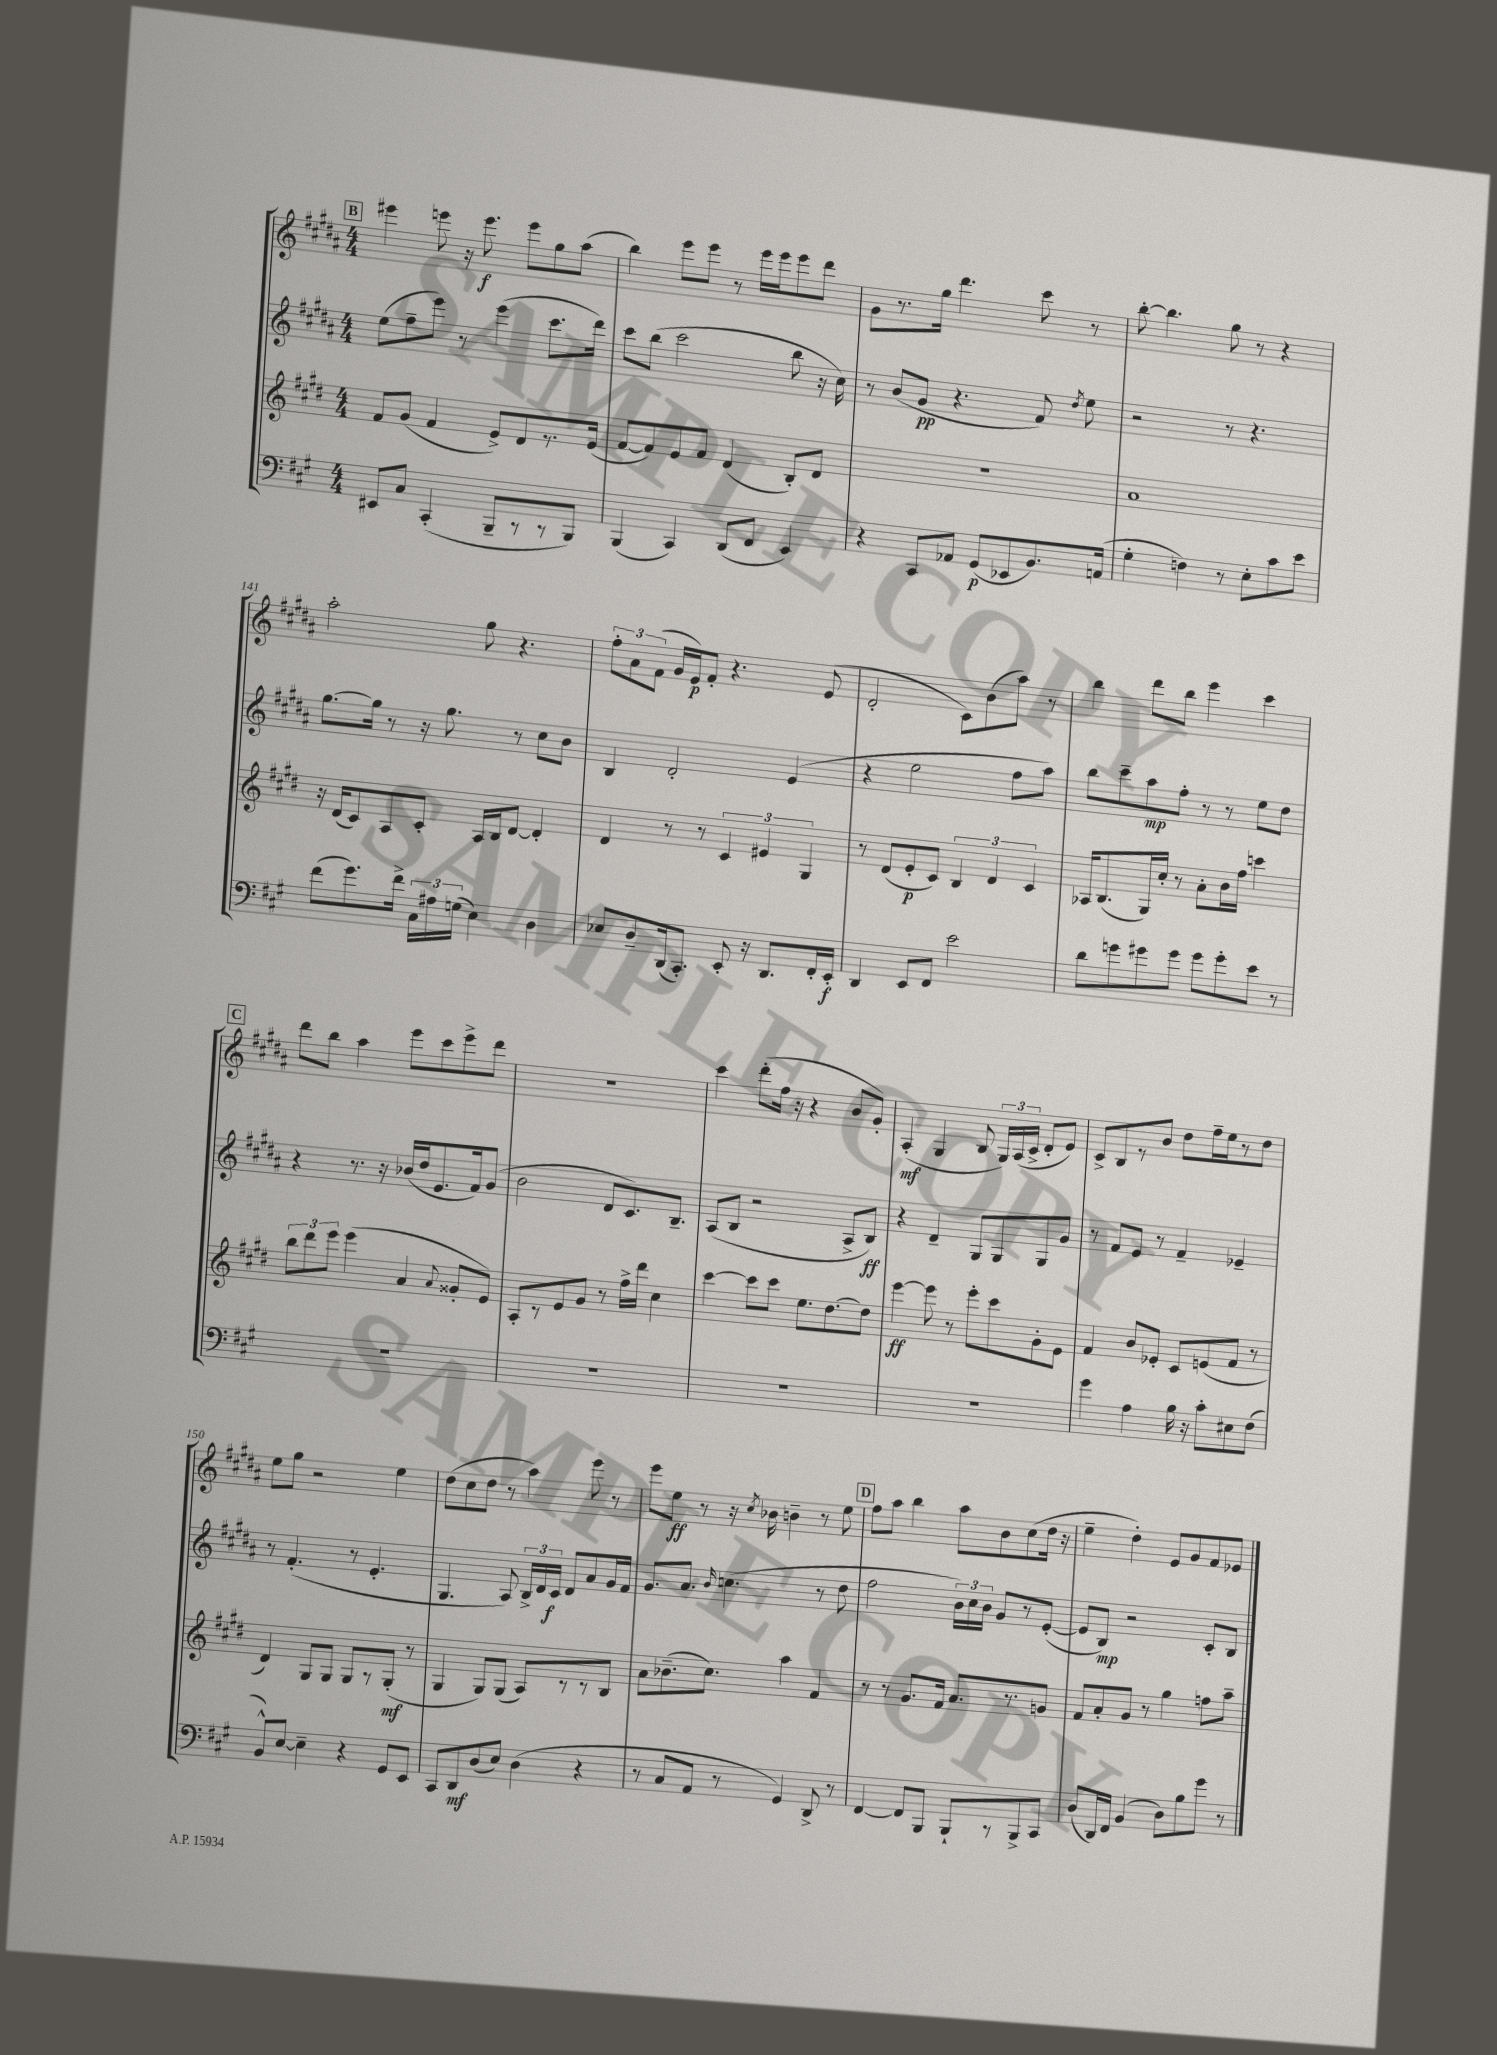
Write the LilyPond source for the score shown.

<<
\new StaffGroup <<
\new Staff = "s0" {
    \clef treble \key b \major \numericTimeSignature \time 4/4
    \autoBeamOff \mark \markup { \box "B" } eis'''4 e'''8 r16 e'''8.\f e'''8[ gis''8 ais''8]( |
    b''4) e'''8[ e'''8] r8 e'''16[ e'''16 e'''8 dis'''8] |
    gis'8[ r8. gis''16] dis'''4. cis'''8 r8 |
    b''8~-. b''4. gis''8 r8 r4 |
    ais''2-. gis''8 r4. |
    \tuplet 3/2 { fis''8[-. ais'8 fis'8]( } gis'16[ e'16\p) fis'8]-. r4. e'8( |
    dis'2-. cis'8[) b'8( ais''8]) r8 |
    b''4 dis'''8[ b''8] e'''4 cis'''4 |
    \mark \markup { \box "C" } dis'''8[ b''8] ais''4 e'''8[ cis'''8 e'''8-> dis'''8] |
    R1 |
    cis'''4 dis'''8[-.( fis''16] r16 r4 b'8[ gis'8]-.) |
    ais4-.\mf( gis4 b8 \tuplet 3/2 { gis16[) ais16( cis'16]-> } dis'8[-. e'8]) |
    cis'8[-> b8 r8 b'8] dis''8[ fis''16-- e''16 r8 dis''8] |
    e''8[ gis''8] r2 e''4 |
    dis''8[( cis''8 dis''8] r8 ais''4) e'''8 r8 |
    e'''8[ e''8]\ff r8 r16 \acciaccatura { cis''8 } bes'16 b'4-- r8 e''8 |
    \mark \markup { \box "D" } fis''8[ ais''8] b''4 ais''8[ b'8 cis''8( dis''16] r16 |
    e''4-- dis''4-.) e'8[ gis'8 fis'8 ees'8] \bar "|." |
}
\new Staff = "s1" {
    \clef treble \key b \major \numericTimeSignature \time 4/4
    \autoBeamOff \mark \markup { \box "B" } e''8[( fis''8-- e'''8]) r8 e'''4( cis'''8.[ dis'''16]) |
    cis'''8[ b''8]( cis'''2 b''8 r16 cis''16) |
    r8 b'8[( gis'8]\pp r4. fis'8) \acciaccatura { dis''8 } e''8 |
    r2 r8 r4. |
    gis''8.[~ gis''16] r8 r16 gis''8. r8 cis''8[ b'8] |
    b4 dis'2-. e'4( |
    r4 e''2 fis''8[ ais''8]) |
    b''8[ cis'''8-- ais''8\mp fis''8]-. r8 r8 e''8[ dis''8] |
    \mark \markup { \box "C" } r4 r8. r16 bes'16[( dis''16 e'8. fis'16) gis'8]( |
    b'2 dis'8[ cis'8.) b8.]-- |
    ais8[( b8] r2 ais8[-> b8]\ff) |
    r4 dis'4-- gis8[ gis8 gis8 gis'8] |
    r8 fis'8[ e'8] r8 fis'4-- ees'4-- |
    r8 fis'4.-.( r8 e'4.-. |
    gis4. ais8) \tuplet 3/2 { b16[-> dis'16 cis'16]\f } dis'8[ ais'8 gis'16 fis'16] |
    gis'8.[ ais'8.] \grace { b'16 } c''4.( r8 dis''8 |
    \mark \markup { \box "D" } fis''2 \tuplet 3/2 { b'16[) cis''16 b'16] } gis'8[ r8 e'8]~-.( |
    e'8[ b8]\mp) r2 cis'8[-. b8] \bar "|." |
}
\new Staff = "s2" {
    \clef treble \key e \major \numericTimeSignature \time 4/4
    \autoBeamOff \mark \markup { \box "B" } fis'8[ gis'8]( fis'4 e'8[->) dis'8 r8. e'16]( |
    fis'8[~ fis'8) e'8 fis'8] dis'4( b8[-.) dis'8] |
    R1 |
    a'1 |
    r16 dis'16[( cis'8) a8 cis'8]-. a16[ b16 dis'8]~ dis'4-. |
    dis'4 r8 r8 \tuplet 3/2 { cis'4 eis'4 gis4 } |
    r8 dis'8[( e'8-.\p cis'8]) \tuplet 3/2 { b4 dis'4 cis'4 } |
    aes16[ b8.( gis16) cis''16]-. r8 a'8[-. b'16 fis''16] c'''4 |
    \mark \markup { \box "C" } \tuplet 3/2 { b''8[ dis'''8 e'''8] } e'''4( a'4 \appoggiatura { a'8 } gisis'8[-. e'8]) |
    a8[-. r8 e'8 gis'8] r8 fis''16[-> dis'''16] cis''4 |
    cis'''4~ cis'''8[ cis'''8] e''8.[ dis''8.~ dis''8] |
    e'''4~\ff e'''8 r8 e'''8[-. cis'''8 gis'8-. e'8] |
    fis'4 b'8[ ees'8]-. cis'8[ e'8( fis'8] r8 |
    dis'4) gis8[ gis8] gis8[ r8 gis8]-.\mf( r8 |
    gis4 gis8[) gis8]( a8[) r8 r8 b8] |
    a'8[ bes'8.--( cis''8.]) a''4 fis'4 |
    \mark \markup { \box "D" } r8 r8 gis'8.[ fis'16] a'8.[ r8. g'8] |
    fis'8[ a'8-. gis'8] r8 gis''4 f''8[ a''8]-- \bar "|." |
}
\new Staff = "s3" {
    \clef bass \key a \major \numericTimeSignature \time 4/4
    \autoBeamOff \mark \markup { \box "B" } eis,8[ cis8] cis,4-.( b,,8[-- r8 r8 b,,8]) |
    b,,4( cis,4) d,8[( fis,8] e,4) |
    r4 cis,8[ aes,8] gis,8[\p( ees,8 b,8.) a,16]( |
    gis4-. f4) r8 e8[-. cis'8 e'8] |
    fis'8[( gis'8.) fis'16]-> \tuplet 3/2 { cis16[ ais16 g16]( } e4) d4 |
    ees8[ d8-- d,16( cis,8.]-.) e,8-. r16 d,8.[ fis,16-. e,16]-.\f |
    d,4 e,8[ fis,8] e'2 |
    d'8[ g'8 gis'8 gis'8] gis'8[ gis'8-. e'8] r8 |
    \mark \markup { \box "C" } R1 |
    R1 |
    R1 |
    R1 |
    gis'4 a4 b16 r16 cis'8[-. eis8 fis8]( |
    b,8[-^) e8]~ e4-- r4 gis,8[ e,8] |
    cis,8[ d,8\mf d8( e8]) d4( r4 |
    r8 cis8[ a,8] r8 gis,4) d,8-> r8 |
    \mark \markup { \box "D" } fis,4~ fis,8[ b,,8] b,,8[-! r8 b,,8-> cis,8] |
    d8[( d,16) fis,16] b,4( d8[) b8 gis'8] r8 \bar "|." |
}
>>
>>
\layout { \context { \Score currentBarNumber = #137 } }
